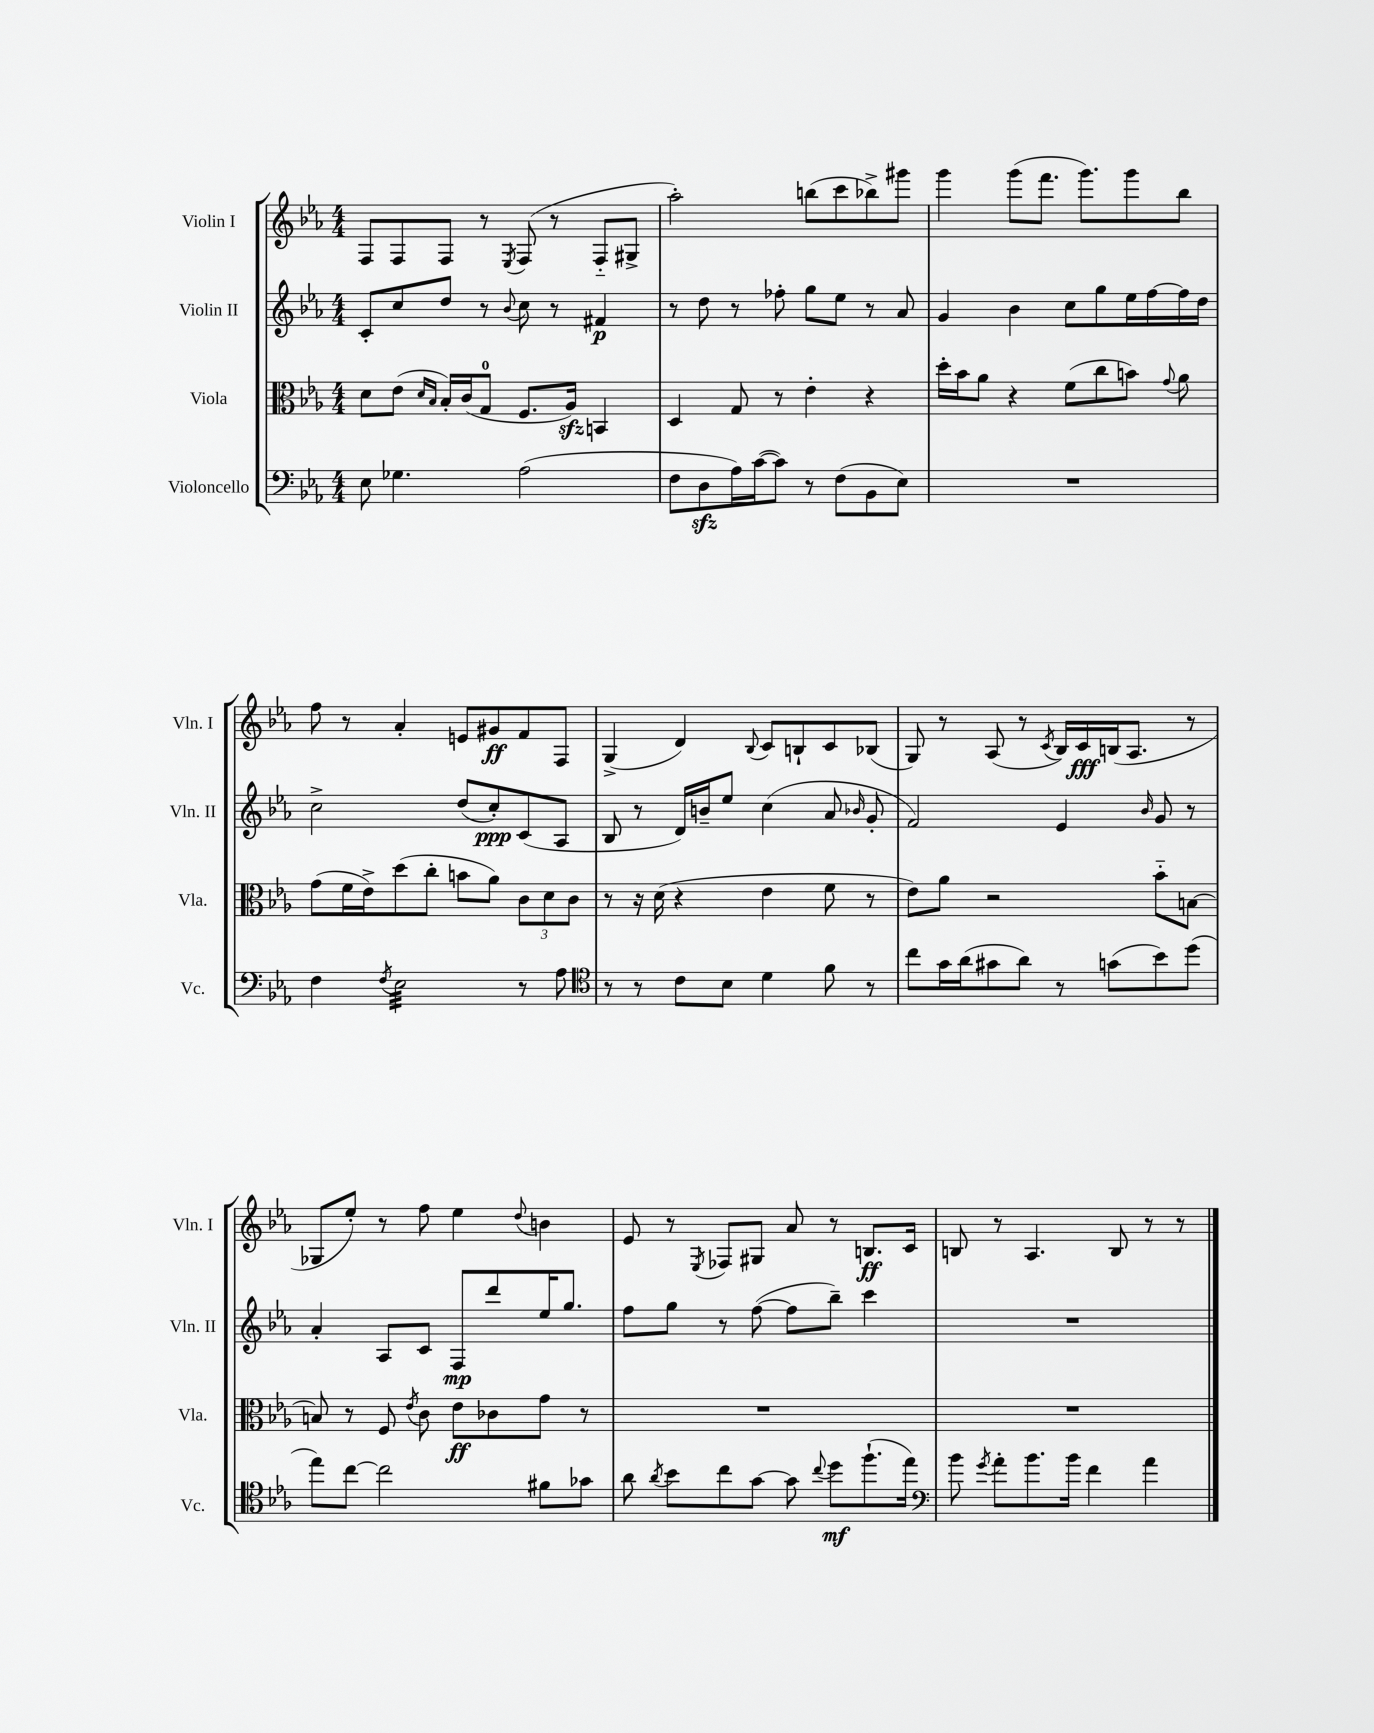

**kern	**dynam	**kern	**dynam	**kern	**dynam	**kern	**dynam
*part4	*part4	*part3	*part3	*part2	*part2	*part1	*part1
*staff4	*staff4	*staff3	*staff3	*staff2	*staff2	*staff1	*staff1
*I"Violoncello	*	*I"Viola	*	*I"Violin II	*	*I"Violin I	*
*I'Vc.	*	*I'Vla.	*	*I'Vln. II	*	*I'Vln. I	*
*clefF4	*	*clefC3	*	*clefG2	*	*clefG2	*
*k[b-e-a-]	*	*k[b-e-a-]	*	*k[b-e-a-]	*	*k[b-e-a-]	*
*M4/4	*	*M4/4	*	*M4/4	*	*M4/4	*
=88	=88	=88	=88	=88	=88	=88	=88
8E-\	.	8d\L	.	8c'/L	.	8F/L	.
4.G-X\	.	(8e-\J	.	8cc/	.	8F/	.
.	.	16qqd/LL	.	.	.	.	.
.	.	16qqB-/JJ	.	.	.	.	.
.	.	16B-'/LL)	.	8dd/J	.	8F/J	.
.	.	(16c/J	.	.	.	.	.
.	.	8G/J	.	8r	.	8r	.
.	.	.	.	8qqb-/	.	8qE-/	.
(2A-\	.	8.F/L	.	8cc\	.	(8F/	.
.	.	.	.	8r	.	8r	.
.	.	16A-zz/Jk)	.	.	.	.	.
.	.	4BBn/	.	4f#X/	p	8F/L	.
.	.	.	.	.	.	8G#X^/J	.
=89	=89	=89	=89	=89	=89	=89	=89
8F\L	.	4D/	.	8r	.	2aa-'\)	.
8Dzz\	.	.	.	8dd\	.	.	.
16A-\L)	.	8G/	.	8r	.	.	.
([16c\J	.	.	.	.	.	.	.
8c\J])	.	8r	.	8ff-X'\	.	.	.
8r	.	4e-'\	.	8gg\L	.	(8bbn\L	.
(8F\L	.	.	.	8ee-\J	.	8ccc\	.
8BB-\	.	4r	.	8r	.	8bb-X^\)	.
8E-\J)	.	.	.	8a-/	.	8ggg#X\J	.
=90	=90	=90	=90	=90	=90	=90	=90
1r	.	16dd'\LL	.	4g/	.	4ggg\	.
.	.	16b-\J	.	.	.	.	.
.	.	8a-\J	.	.	.	.	.
.	.	4r	.	4b-\	.	(8ggg\L	.
.	.	.	.	.	.	8.fff\J	.
.	.	(8f\L	.	8cc\L	.	.	.
.	.	.	.	.	.	8.ggg\L)	.
.	.	8cc\	.	8gg\	.	.	.
.	.	8bn\J)	.	16ee-\L	.	8ggg\	.
.	.	.	.	[16ff\	.	.	.
.	.	8qqg/	.	.	.	.	.
.	.	8a-\	.	16ff\]	.	8bb-\J	.
.	.	.	.	16dd\JJ	.	.	.
!!LO:LB:g=z
=91	=91	=91	=91	=91	=91	=91	=91
4F\	.	(8g\L	.	2cc^\	.	8ff\	.
.	.	16f\L	.	.	.	8r	.
.	.	16e-^\J)	.	.	.	.	.
8qF/	.	.	.	.	.	.	.
*tremolo	*	*	*	*	*	*	*
32E-\LLL	.	(8dd\	.	.	.	4a-'/	.
32E-\	.	.	.	.	.	.	.
32E-\	.	.	.	.	.	.	.
32E-\	.	.	.	.	.	.	.
32E-\	.	8cc'\J	.	.	.	.	.
32E-\	.	.	.	.	.	.	.
32E-\	.	.	.	.	.	.	.
32E-\	.	.	.	.	.	.	.
32E-\	.	8bn\L	.	(8dd/L	.	8en/L	.
32E-\	.	.	.	.	.	.	.
32E-\	.	.	.	.	.	.	.
32E-\	.	.	.	.	.	.	.
32E-\	.	8a-\J)	.	8cc'/)	ppp	8g#X/	ff
32E-\	.	.	.	.	.	.	.
32E-\	.	.	.	.	.	.	.
32E-\JJJ	.	.	.	.	.	.	.
*Xtremolo	*	*	*	*	*	*	*
8r	.	12c\L	.	(8c/	.	8f/	.
.	.	12d\	.	.	.	.	.
8A-\	.	.	.	8A-/J	.	8F/J	.
.	.	12c\J	.	.	.	.	.
=92	=92	=92	=92	=92	=92	=92	=92
*clefC4	*	*	*	*	*	*	*
8r	.	8r	.	8B-/	.	(4G^/	.
8r	.	16r	.	8r	.	.	.
.	.	(16d\	.	.	.	.	.
8c\L	.	4r	.	16d/LL)	.	4d/)	.
.	.	.	.	16bn~/J	.	.	.
8B-\J	.	.	.	8ee-/J	.	.	.
.	.	.	.	.	.	8qqB-/	.
4d\	.	4e-\	.	(4cc\	.	8c/L	.
.	.	.	.	.	.	8Bn`/	.
8f\	.	8f\	.	8a-/	.	8c/	.
.	.	.	.	16qqb-X/	.	.	.
8r	.	8r	.	8g'/	.	(8B-X/J	.
=93	=93	=93	=93	=93	=93	=93	=93
8cc\L	.	8e-\L)	.	2f/)	.	8G/)	.
16g\L	.	8a-\J	.	.	.	8r	.
(16a-\J	.	.	.	.	.	.	.
8g#X\	.	2r	.	.	.	(8A-/	.
8a-\J)	.	.	.	.	.	8r	.
.	.	.	.	.	.	8qc/	.
8r	.	.	.	4e-/	.	16B-/LL)	.
.	.	.	.	.	.	16c/	fff
(8gn\L	.	.	.	.	.	(16Bn/J	.
.	.	.	.	.	.	8.A-/J	.
.	.	.	.	16qqb-/	.	.	.
8b-\)	.	8b-\L	.	8g/	.	.	.
(8dd\J	.	[8Bn\J	.	8r	.	8r	.
!!LO:LB:g=z
=94	=94	=94	=94	=94	=94	=94	=94
8ee-\L)	.	8Bn/]	.	4a-'/	.	8G-X/L	.
[8cc\J	.	8r	.	.	.	8ee-'/J)	.
2cc\]	.	8F/	.	8A-/L	.	8r	.
.	.	8qe-/	.	.	.	.	.
.	.	8c\	.	8c/J	.	8ff\	.
.	.	8e-\L	ff	8F/L	mp	4ee-\	.
.	.	8c-X\	.	8ddd/	.	.	.
.	.	.	.	.	.	8qqdd/	.
8f#X\L	.	8g\J	.	16ee-/K	.	4bn\	.
.	.	.	.	8.gg/J	.	.	.
8g-X\J	.	8r	.	.	.	.	.
=95	=95	=95	=95	=95	=95	=95	=95
8a-\	.	1r	.	8ff\L	.	8e-/	.
8qa-/	.	.	.	.	.	.	.
8b-\L	.	.	.	8gg\J	.	8r	.
.	.	.	.	.	.	8qE-/	.
8cc\	.	.	.	8r	.	8F-X/L	.
[8g\J	.	.	.	([8ff\	.	8G#X/J	.
8g\]	.	.	.	8ff\L]	.	8a-/	.
8qqcc/	.	.	.	.	.	.	.
8dd\L	mf	.	.	8bb-~\J)	.	8r	.
(8.ff`\	.	.	.	4ccc\	.	8.Bn/L	ff
16ee-\Jk)	.	.	.	.	.	16c/Jk	.
=96	=96	=96	=96	=96	=96	=96	=96
*clefF4	*	*	*	*	*	*	*
8b-\	.	1r	.	1r	.	8Bn/	.
8qg/	.	.	.	.	.	.	.
8a-'\L	.	.	.	.	.	8r	.
8.b-\	.	.	.	.	.	4.A-/	.
16b-\Jk	.	.	.	.	.	.	.
4f\	.	.	.	.	.	.	.
.	.	.	.	.	.	8B/	.
4a-\	.	.	.	.	.	8r	.
.	.	.	.	.	.	8r	.
==	==	==	==	==	==	==	==
*-	*-	*-	*-	*-	*-	*-	*-
